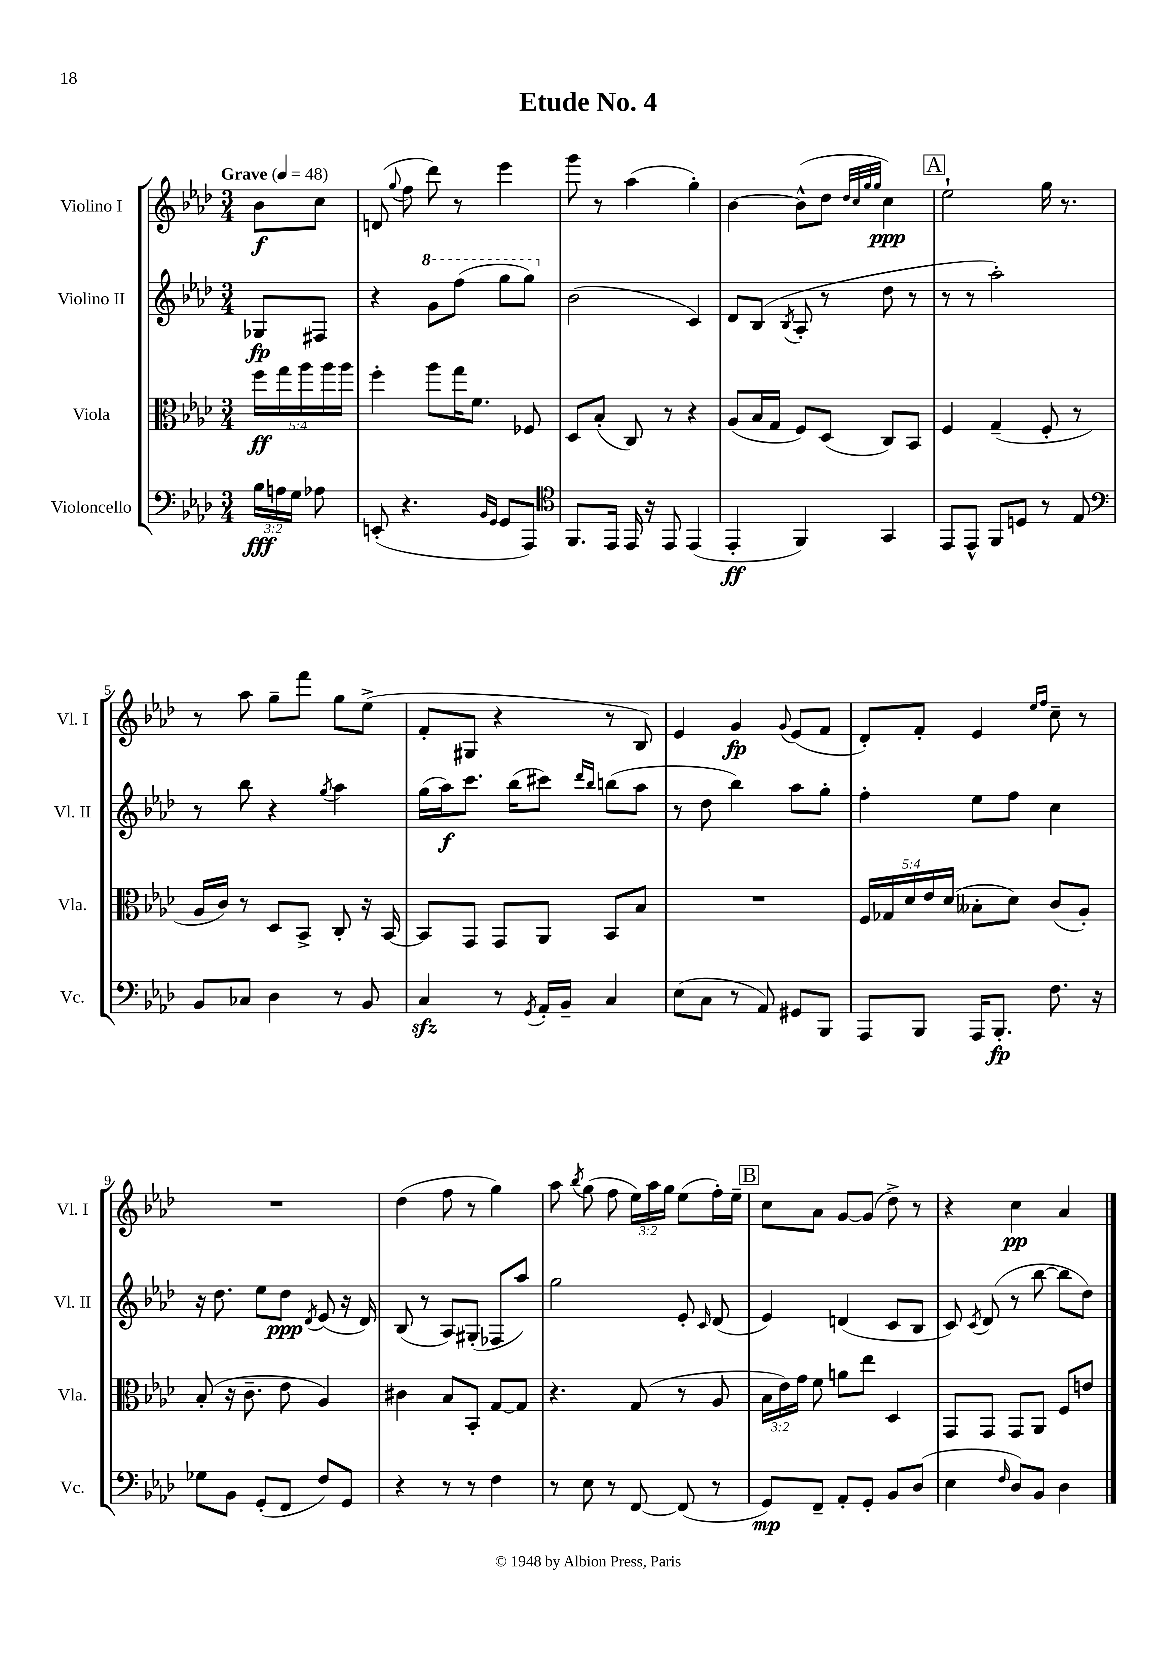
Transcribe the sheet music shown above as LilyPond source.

\header { title = "Etude No. 4" }
<<
\new StaffGroup <<
\new Staff = "s0" \with { instrumentName = "Violino I" shortInstrumentName = "Vl. I" } {
    \clef treble \key aes \major \numericTimeSignature \time 3/4 \override Staff.TupletNumber.text = #tuplet-number::calc-fraction-text \partial 4 \tempo "Grave" 4 = 48
    \autoBeamOff bes'8[\f c''8] |
    d'8( \appoggiatura { g''8 } f''8 des'''8) r8 ees'''4 |
    g'''8 r8 aes''4( g''4-.) |
    bes'4~ bes'8[-^( des''8] \grace { des''32[ c''32 g''32 g''32] } c''4\ppp) |
    \mark \markup { \box "A" } ees''2-! g''16 r8. |
    r8 aes''8 g''8[-- f'''8] g''8[ ees''8]->( |
    f'8[-. gis8] r4 r8 bes8) |
    ees'4 g'4\fp \appoggiatura { g'8 } ees'8[( f'8] |
    des'8[-.) f'8]-. ees'4 \grace { ees''16[ f''16] } c''8-- r8 |
    R2. |
    des''4( f''8 r8 g''4) |
    aes''8 \acciaccatura { bes''8 } g''8( f''8 \tuplet 3/2 { ees''16[) aes''16 g''16] } ees''8[( f''16-.) ees''16]-- |
    \mark \markup { \box "B" } c''8[ aes'8] g'8[~ g'8]( des''8->) r8 |
    r4 c''4\pp aes'4 \bar "|." |
}
\new Staff = "s1" \with { instrumentName = "Violino II" shortInstrumentName = "Vl. II" } {
    \clef treble \key aes \major \numericTimeSignature \time 3/4 \partial 4
    \autoBeamOff ges8[\fp fis8] |
    r4 \ottava #1 g''8[ f'''8]( g'''8[ g'''8]) \ottava #0 |
    bes'2( c'4) |
    des'8[ bes8]( \acciaccatura { bes8 } aes8-. r8 des''8 r8 |
    \mark \markup { \box "A" } r8 r8 aes''2-.) |
    r8 bes''8 r4 \acciaccatura { g''8 } aes''4 |
    g''16[( aes''16\f) c'''8.] bes''16[( cis'''8]) \grace { des'''16[ bes''16] } b''8[( aes''8] |
    r8 des''8 bes''4) aes''8[ g''8]-. |
    f''4-. ees''8[ f''8] c''4 |
    r16 des''8. ees''8[ des''8]\ppp \acciaccatura { des'8 } ees'8( r16 des'16) |
    bes8( r8 aes8[) gis8]-.( fes8[ aes''8]) |
    g''2 ees'8-. \grace { c'16 } des'8( |
    \mark \markup { \box "B" } ees'4) d'4( c'8[ bes8] |
    c'8) \acciaccatura { c'8 } des'8( r8 bes''8~ bes''8[ des''8]) \bar "|." |
}
\new Staff = "s2" \with { instrumentName = "Viola" shortInstrumentName = "Vla." } {
    \clef alto \key aes \major \numericTimeSignature \time 3/4 \override Staff.TupletNumber.text = #tuplet-number::calc-fraction-text \partial 4
    \autoBeamOff \tuplet 5/4 { f''16[\ff g''16 aes''16 aes''16 aes''16] } |
    f''4-. aes''8[ g''16 f'8.] fes8 |
    des8[ bes8]-.( c8) r8 r4 |
    aes8[( bes16 g16] f8[) des8]( c8[) bes,8] |
    \mark \markup { \box "A" } f4 g4--( f8-. r8 |
    aes16[ c'16]) r8 des8[ bes,8]-> c8-. r16 bes,16~ |
    bes,8[ g,8] g,8[ aes,8] bes,8[ bes8] |
    R2. |
    \tuplet 5/4 { f16[ ges16 des'16 ees'16 des'16]( } beses8[-. des'8]) c'8[( aes8]-.) |
    bes8-.( r16 c'8.-- ees'8 aes4) |
    cis'4 bes8[ bes,8]-. g8[~ g8] |
    r4. g8( r8 aes8 |
    \mark \markup { \box "B" } \tuplet 3/2 { bes16[ ees'16) g'16] } f'8 a'8[ ees''8] des4 |
    g,8[ g,8] g,8[ aes,8] f8[ e'8] \bar "|." |
}
\new Staff = "s3" \with { instrumentName = "Violoncello" shortInstrumentName = "Vc." } {
    \clef bass \key aes \major \numericTimeSignature \time 3/4 \override Staff.TupletNumber.text = #tuplet-number::calc-fraction-text \partial 4
    \autoBeamOff \tuplet 3/2 { bes16[\fff a16 g16] } aes8 |
    e,8-.( r4. \grace { bes,16[ g,16] } g,8[ aes,,8]) |
    \clef tenor f,8.[ ees,16] ees,16 r16 ees,8 ees,4( |
    ees,4-.\ff f,4) g,4 |
    \mark \markup { \box "A" } ees,8[ ees,8]-^ f,8[ d8] r8 ees8 |
    \clef bass bes,8[ ces8] des4 r8 bes,8 |
    c4\sfz r8 \acciaccatura { g,8 } aes,16[-. bes,16]-- c4 |
    ees8[( c8] r8 aes,8) gis,8[ bes,,8] |
    aes,,8[ bes,,8] aes,,16[ bes,,8.]-.\fp f8. r16 |
    ges8[ bes,8] g,8[-.( f,8] f8[) g,8] |
    r4 r8 r8 f4 |
    r8 ees8 r8 f,8~ f,8( r8 |
    \mark \markup { \box "B" } g,8[\mp) f,8]-- aes,8[-. g,8]-. bes,8[ des8]( |
    ees4 \grace { f16 } des8[) bes,8] des4 \bar "|." |
}
>>
>>
